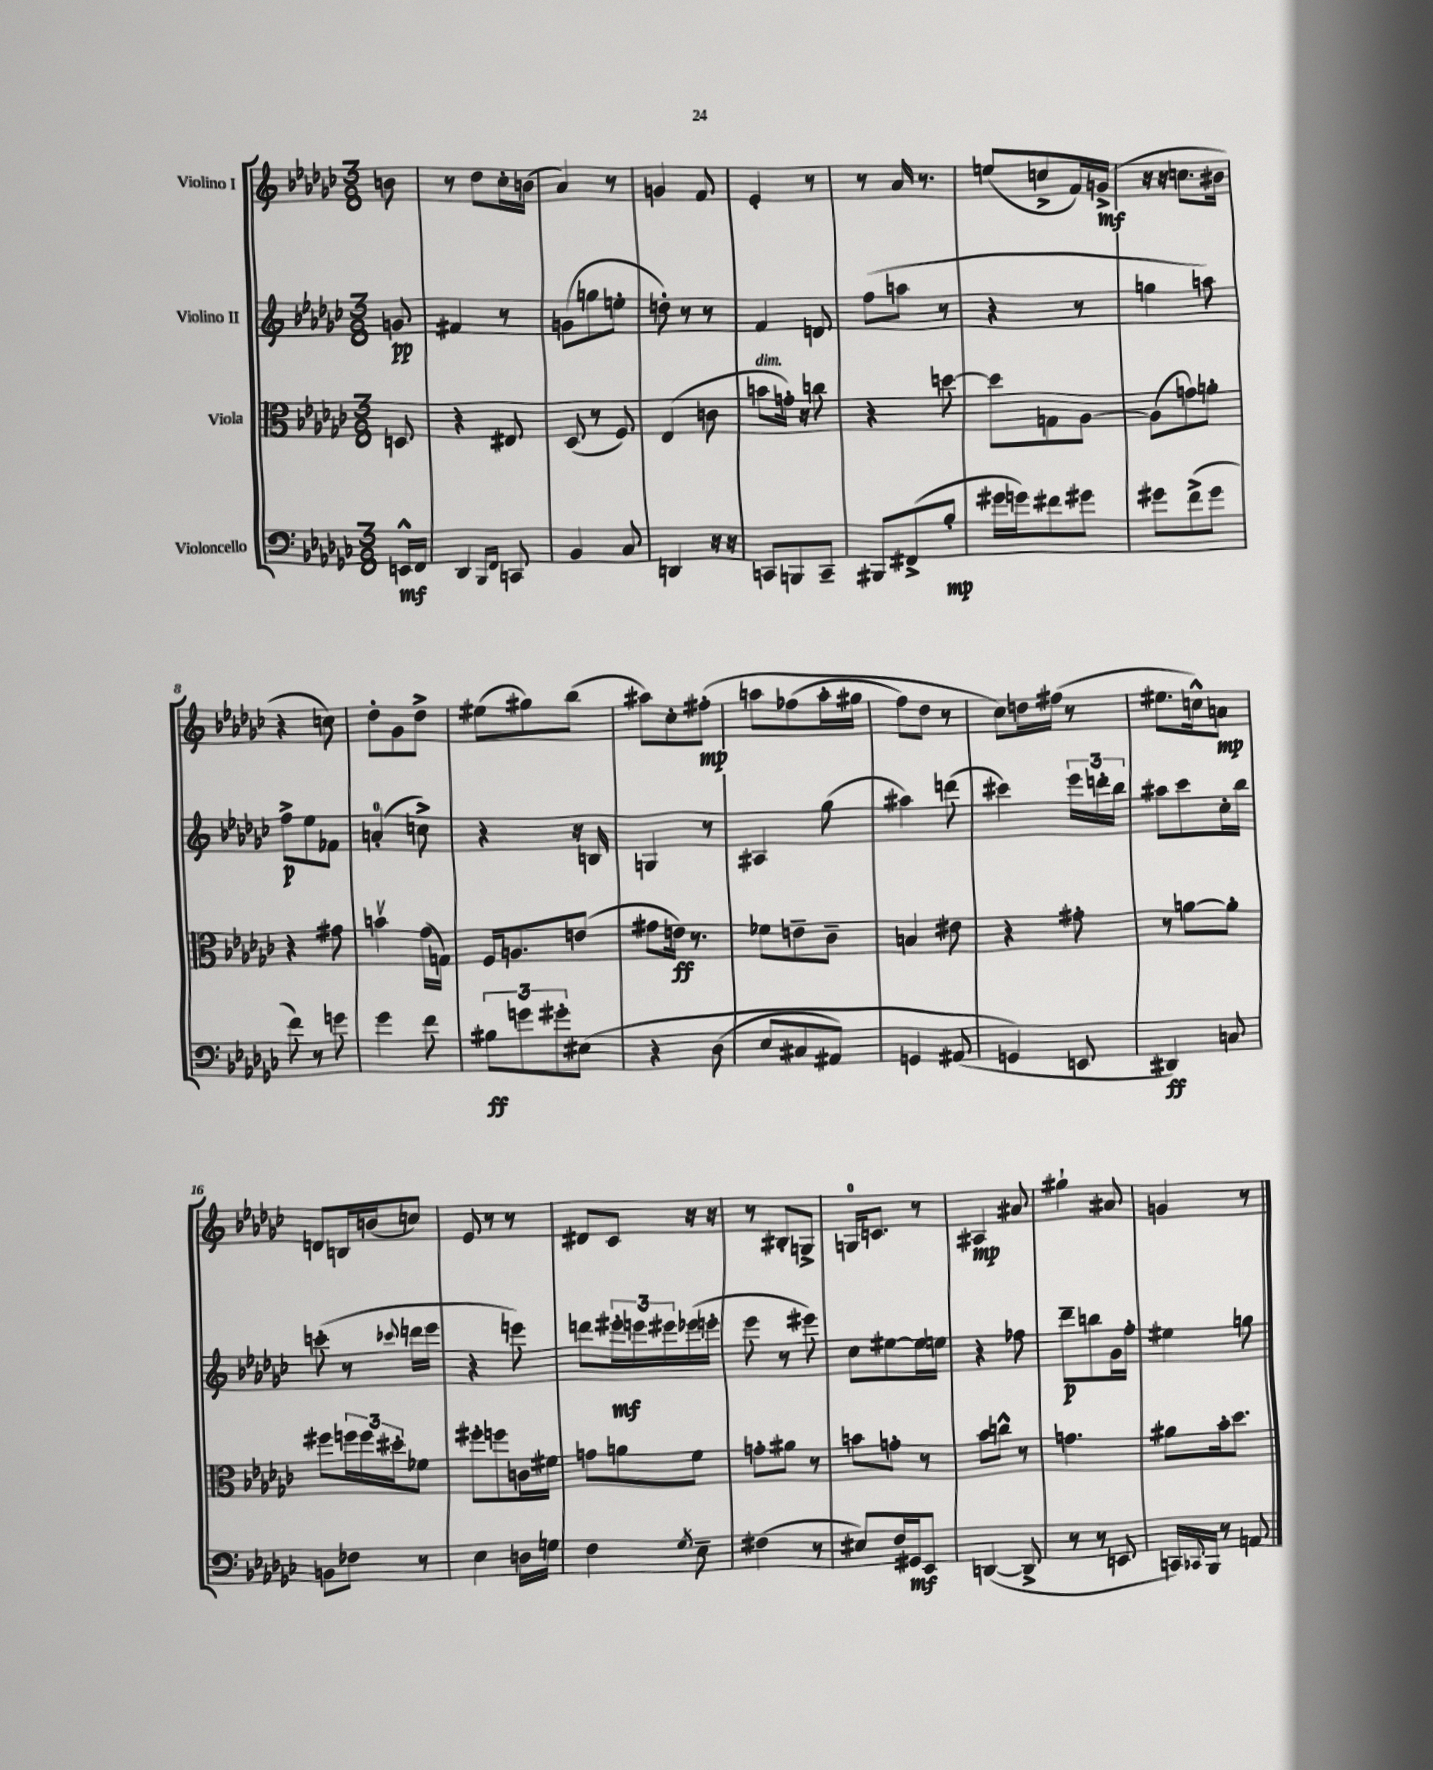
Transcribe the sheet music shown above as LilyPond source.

<<
\new StaffGroup <<
\new Staff = "s0" \with { instrumentName = "Violino I" } {
    \clef treble \key ges \major \numericTimeSignature \time 3/8 \partial 8
    b'8 |
    r8 des''8 ces''16-. b'16( |
    aes'4) r8 |
    g'4 f'8 |
    ees'4-. r8 |
    r8 aes'16 r8. |
    e''8( c''8-> f'16) g'16->\mf( |
    r16 r16 c''8. bis'16 |
    r4 c''8) |
    des''8-. ges'8 des''8-> |
    eis''8( gis''8) bes''8( |
    ais''8) ces''8-. fis''8-.\mp\( |
    a''8 fes''8( a''16-. gis''16 |
    f''8) des''8 r8 |
    ces''8\) d''16 fis''16( r8 |
    eis''8. c''16-^) a'8\mp |
    d'8 b16 b'16( c''8) |
    ees'8 r8 r8 |
    dis'8 ces'8 r16 r16 |
    r8 bis8-. g8-> |
    g16-0 c'8. r8 |
    ais4\mp ais'8 |
    gis''4-! ais'8 |
    g'4 r8 \bar "|." |
}
\new Staff = "s1" \with { instrumentName = "Violino II" } {
    \clef treble \key ges \major \numericTimeSignature \time 3/8 \partial 8
    g'8\pp |
    fis'4 r8 |
    g'8( g''8 e''8-. |
    d''8-.) r8 r8 |
    f'4 d'8 |
    f''8( a''8 r8 |
    r4 r8 |
    g''4 a''8) |
    f''8->\p ees''8 fes'8 |
    a'4-0-.( c''8->) |
    r4 r16 b16 |
    g4 r8 |
    ais4 ges''8( |
    ais''4) d'''8( |
    cis'''4) \tuplet 3/2 { ees'''16 d'''16-. bes''16 } |
    ais''8 ces'''8 ces''16-. bes''16 |
    c'''8-.( r8 \appoggiatura { ces'''8 } d'''16 ees'''16 |
    r4 e'''8) |
    d'''8 \tuplet 3/2 { eis'''16-.\mf e'''16 eis'''16 } ees'''16( e'''16-. |
    ees'''8 r8 eis'''8) |
    ces''8 eis''8~ eis''16 e''16 |
    r4 fes''8 |
    des'''8--\p b''8 ges'16 f''16-. |
    eis''4 g''8 \bar "|." |
}
\new Staff = "s2" \with { instrumentName = "Viola" } {
    \clef alto \key ges \major \numericTimeSignature \time 3/8 \partial 8
    d8 |
    r4 eis8 |
    des8( r8 f8) |
    ees4( c'8 |
    b'8^\markup { \italic "dim." } g'16-.) r16 c''8 |
    r4 d''8~ |
    d''8 g8 aes8~ |
    aes8( g'8) a'8-. |
    r4 gis'8 |
    b'4\upbow ges'16( g16) |
    f16 a8. e'8( |
    gis'8 e'16\ff) r8. |
    fes'8 e'8-- ces'8-- |
    b4 eis'8 |
    r4 gis'8-. |
    r8 a'8~ a'8-. |
    fis''8 \tuplet 3/2 { f''16 f''16 dis''16-. } fes'8 |
    fis''8-. f''8 c'16 fis'16 |
    g'8 a'8 f'8 |
    g'8-. ais'8 r8 |
    b'8 g'8-. r8 |
    bes'8 c''8-^ r8 |
    g'4. |
    ais'8 bes'16-. des''8. \bar "|." |
}
\new Staff = "s3" \with { instrumentName = "Violoncello" } {
    \clef bass \key ges \major \numericTimeSignature \time 3/8 \partial 8
    e,16-^\mf f,16 |
    des,4 \grace { bes,,16 f,16 } c,8 |
    bes,4 ces8 |
    d,4 r16 r16 |
    c,8 b,,8 c,8-- |
    bis,,8 fis,8->( bes8-.\mp |
    gis'16 g'16) fis'8 gis'8 |
    gis'8 f'8->( gis'8 |
    f'8) r8 g'8 |
    ges'4 f'8 |
    \tuplet 3/2 { bis8\ff g'8 gis'8-. } eis8\( |
    r4 des8( |
    ees8 cis8 ais,8) |
    g,4 ais,8( |
    g,4\) e,8 |
    dis,4\ff) c8 |
    b,8 fes8 r8 |
    ees4 d16 g16 |
    f4 \acciaccatura { ges8 } ees8-- |
    fis4( r8 |
    eis8) f16 gis,16\mf ees,8 |
    d,4~( d,8-> |
    r8 r8 e,8 |
    c,16) \appoggiatura { ces,8 } bes,,16 r8 a,8 \bar "|." |
}
>>
>>
